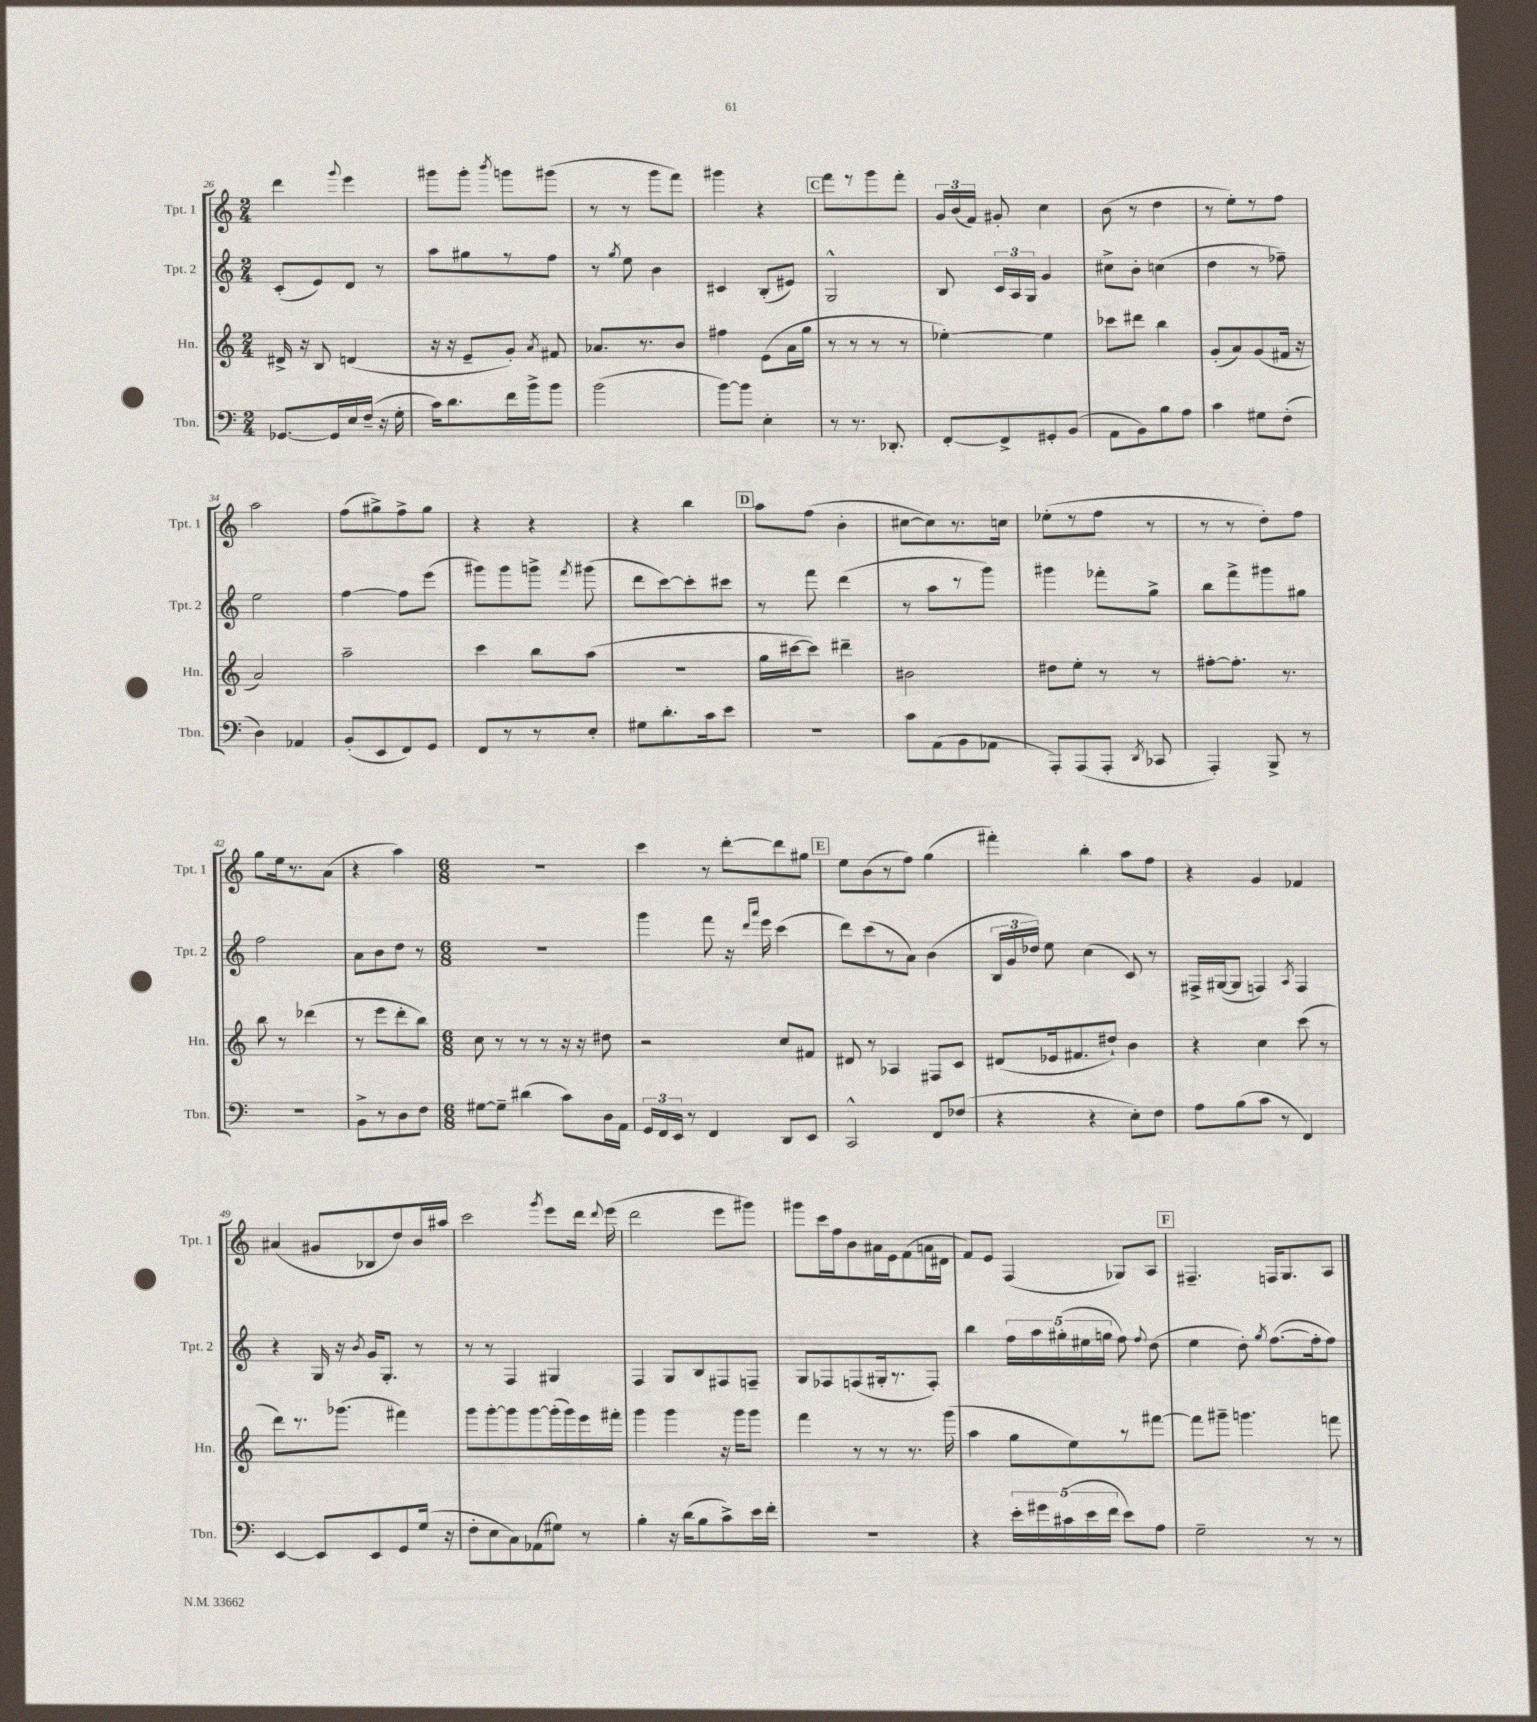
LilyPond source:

<<
\new StaffGroup <<
\new Staff = "s0" \with { instrumentName = "Tpt. 1" shortInstrumentName = "Tpt. 1" } {
    \clef treble \key c \major \numericTimeSignature \time 2/4
    \autoBeamOff d'''4 \appoggiatura { g'''8 } e'''4 |
    gis'''8[ gis'''8]-. \acciaccatura { b'''8 } g'''8[ gis'''8]( |
    r8 r8 g'''8[ f'''8]) |
    gis'''4 r4 |
    \mark \markup { \box "C" } f'''8[ r8 g'''8 f'''8]-. |
    \tuplet 3/2 { g'16[ b'16( f'16]) } gis'8-. c''4 |
    b'8( r8 d''4 |
    r8 e''8[-.) r8 f''8] |
    a''2 |
    f''8[( gis''8->) f''8-> gis''8] |
    r4 r4 |
    r4 b''4 |
    \mark \markup { \box "D" } a''8[ f''8]( b'4-. |
    cis''8[~ cis''8) r8. c''16] |
    ees''8[-.( r8 f''8] r8 |
    r8 r8 d''8[-.) f''8] |
    g''8[ e''16 r8. a'8]( |
    r4 a''4) |
    \numericTimeSignature \time 6/8 R2. |
    c'''4 r8 d'''8[~-. d'''8 gis''8] |
    \mark \markup { \box "E" } e''8[ b'8( r8 f''8]) g''4( |
    fis'''4-.) b''4-. a''8[ f''8] |
    r4 g'4 fes'4 |
    ais'4( gis'8[ bes8 d''8) b'16 ais''16] |
    c'''2 \acciaccatura { g'''8 } e'''8[ d'''16] \appoggiatura { d'''8 } e'''16( |
    d'''2 e'''8[ gis'''8]) |
    gis'''8[ c'''16 f''16 b'8 ais'16 e'16 f'8( a'16 dis'16] |
    f'8[) e'8] f4( ges8[) a8] |
    \mark \markup { \box "F" } fis4.-- f16[ g8. a8] \bar "|." |
}
\new Staff = "s1" \with { instrumentName = "Tpt. 2" shortInstrumentName = "Tpt. 2" } {
    \clef treble \key c \major \numericTimeSignature \time 2/4
    \autoBeamOff c'8[-.( e'8) d'8] r8 |
    a''8[ gis''8 r8 f''8] |
    r8 \acciaccatura { g''8 } e''8 b'4 |
    cis'4 b8[-.( eis'8]) |
    \mark \markup { \box "C" } g2-^ |
    b8 \tuplet 3/2 { c'16[ a16 g16] } g'4 |
    cis''8[-> b'8]-. c''4( |
    d''4 r8 fes''8--) |
    e''2 |
    f''4~ f''8[ e'''8]( |
    gis'''8[) gis'''8 g'''8]-> \acciaccatura { f'''8 } gis'''8( |
    d'''8[ c'''8~) c'''8-. cis'''8] |
    \mark \markup { \box "D" } r8 f'''8 d'''4( |
    r8 a''8[ r8 g'''8]) |
    gis'''4 fes'''8[-. g''8]-> |
    b''8[ f'''8-> gis'''8 gis''8] |
    f''2 |
    a'8[ b'8 d''8] r8 |
    \numericTimeSignature \time 6/8 R2. |
    g'''4 f'''8 r16 \grace { d'''16[ a'''16] } e'''16 c'''4( |
    \mark \markup { \box "E" } d'''8[) c'''8( r8 a'8]) b'4( |
    \tuplet 3/2 { b16[ g'16 des''16]) } e''8 c''4( c'8) r8 |
    fis16[-> gis16~( gis8] f4) \acciaccatura { a8 } f4 |
    r4 g16 r16 \acciaccatura { b'8 } g'16[ g8.]-. r8 |
    r8 r8 f4 gis4 |
    f4 g8[ b8 fis8 f8]-- |
    g8[ fes8 f8( gis16-. r8. f8]-.) |
    b''4 \tuplet 5/4 { f''16[ a''16 gis''16-.( eis''16 g''16] } f''8) \appoggiatura { f''8 } d''8( |
    \mark \markup { \box "F" } e''4 d''8-.) \acciaccatura { g''8 } f''8.[~( f''16-. f''8]) \bar "|." |
}
\new Staff = "s2" \with { instrumentName = "Hn." shortInstrumentName = "Hn." } {
    \clef treble \key c \major \numericTimeSignature \time 2/4
    \autoBeamOff dis'16-> r16 b8 d'4( |
    r16 r16 e'8[-- g'8]-.) \acciaccatura { a'8 } fis'8 |
    aes'8.[ r8. b'8] |
    fis''4 e'8[( a'16 g''16] |
    \mark \markup { \box "C" } r8 r8 r8 r8 |
    ees''4~-.) ees''4 |
    ces'''8[ dis'''8] b''4 |
    g'8[-.( a'8) g'8( fis'16] r16 |
    a'2) |
    a''2-- |
    c'''4 b''8[ a''8]( |
    R2 |
    \mark \markup { \box "D" } g''16[ cis'''16~ cis'''8]) dis'''4-- |
    bis'2 |
    dis''8[ e''8]-. r8 r8 |
    fis''8[~-. fis''8.]-. r8. |
    b''8 r8 des'''4( |
    r8 e'''8[ d'''8-. b''8]) |
    \numericTimeSignature \time 6/8 c''8 r8 r8 r8 r16 r16 dis''8 |
    r2 c''8[ fis'8] |
    \mark \markup { \box "E" } dis'8 r8 aes4 fis8[ c'8] |
    dis'8[( ees'16 fis'8. dis''8]-!) b'4 |
    r4 c''4 c'''8( r8 |
    d'''8[) r8. ges'''8.]( fis'''4) |
    g'''8[ g'''8~-. g'''8 g'''8~ g'''16-.( g'''16) e'''16 fis'''16]-. |
    g'''4 g'''4 r16 g'''16[ g'''8] |
    f'''4 r8 r8 r8. g'''16( |
    a''4 g''8[ e''8) r8 fis'''8]~ |
    \mark \markup { \box "F" } fis'''8[ gis'''8]-- g'''4. f'''8 \bar "|." |
}
\new Staff = "s3" \with { instrumentName = "Tbn." shortInstrumentName = "Tbn." } {
    \clef bass \key c \major \numericTimeSignature \time 2/4
    \autoBeamOff ges,8.[~ ges,16 e16 f16]--( r16 g16-. |
    c'16[) d'8. f'16 b'16-> b'8] |
    b'2( |
    b'8[~) b'8] e4-. |
    \mark \markup { \box "C" } r8 r8. des,8.-. |
    f,8[~-. f,8-> gis,8-. b,8]( |
    a,8[ b,8) b8 a8] |
    c'4 gis8[ f8]-.( |
    d4) aes,4 |
    b,8[-.( e,8 f,8) g,8] |
    f,8[ r8 r8 e8]-. |
    gis8[ d'8.-. c'16 e'8] |
    \mark \markup { \box "D" } r2 |
    c'8[ a,8( b,8 aes,8] |
    a,,8[-.) a,,8( a,,8]-. \acciaccatura { d,8 } ces,8 |
    a,,4-.) b,,8-> r8 |
    R2 |
    b,8[-> r8 d8 f8] |
    \numericTimeSignature \time 6/8 gis8[~ gis8]-- dis'4( c'8[) d16 a,16] |
    \tuplet 3/2 { g,16[ f,16 e,16] } r8 f,4 d,8[ e,8] |
    \mark \markup { \box "E" } c,2-^ f,8[ fes8]( |
    r4 r4 e8[-.) f8] |
    a8[ b8( c'8] r8 f,4) |
    e,4~ e,8[ e,8 g,8 g16]( r16 |
    f8[-. e8 c8) aes,8( gis8]) r8 |
    b4-. r16 d'16[( b8 c'8->) e'16 f'16]-. |
    R2. |
    r4 \tuplet 5/4 { e'16[-. gis'16 cis'16( e'16 f'16] } e'8[) a8] |
    \mark \markup { \box "F" } g2-- r8 r8 \bar "|." |
}
>>
>>
\layout { \context { \Score currentBarNumber = #26 } }
